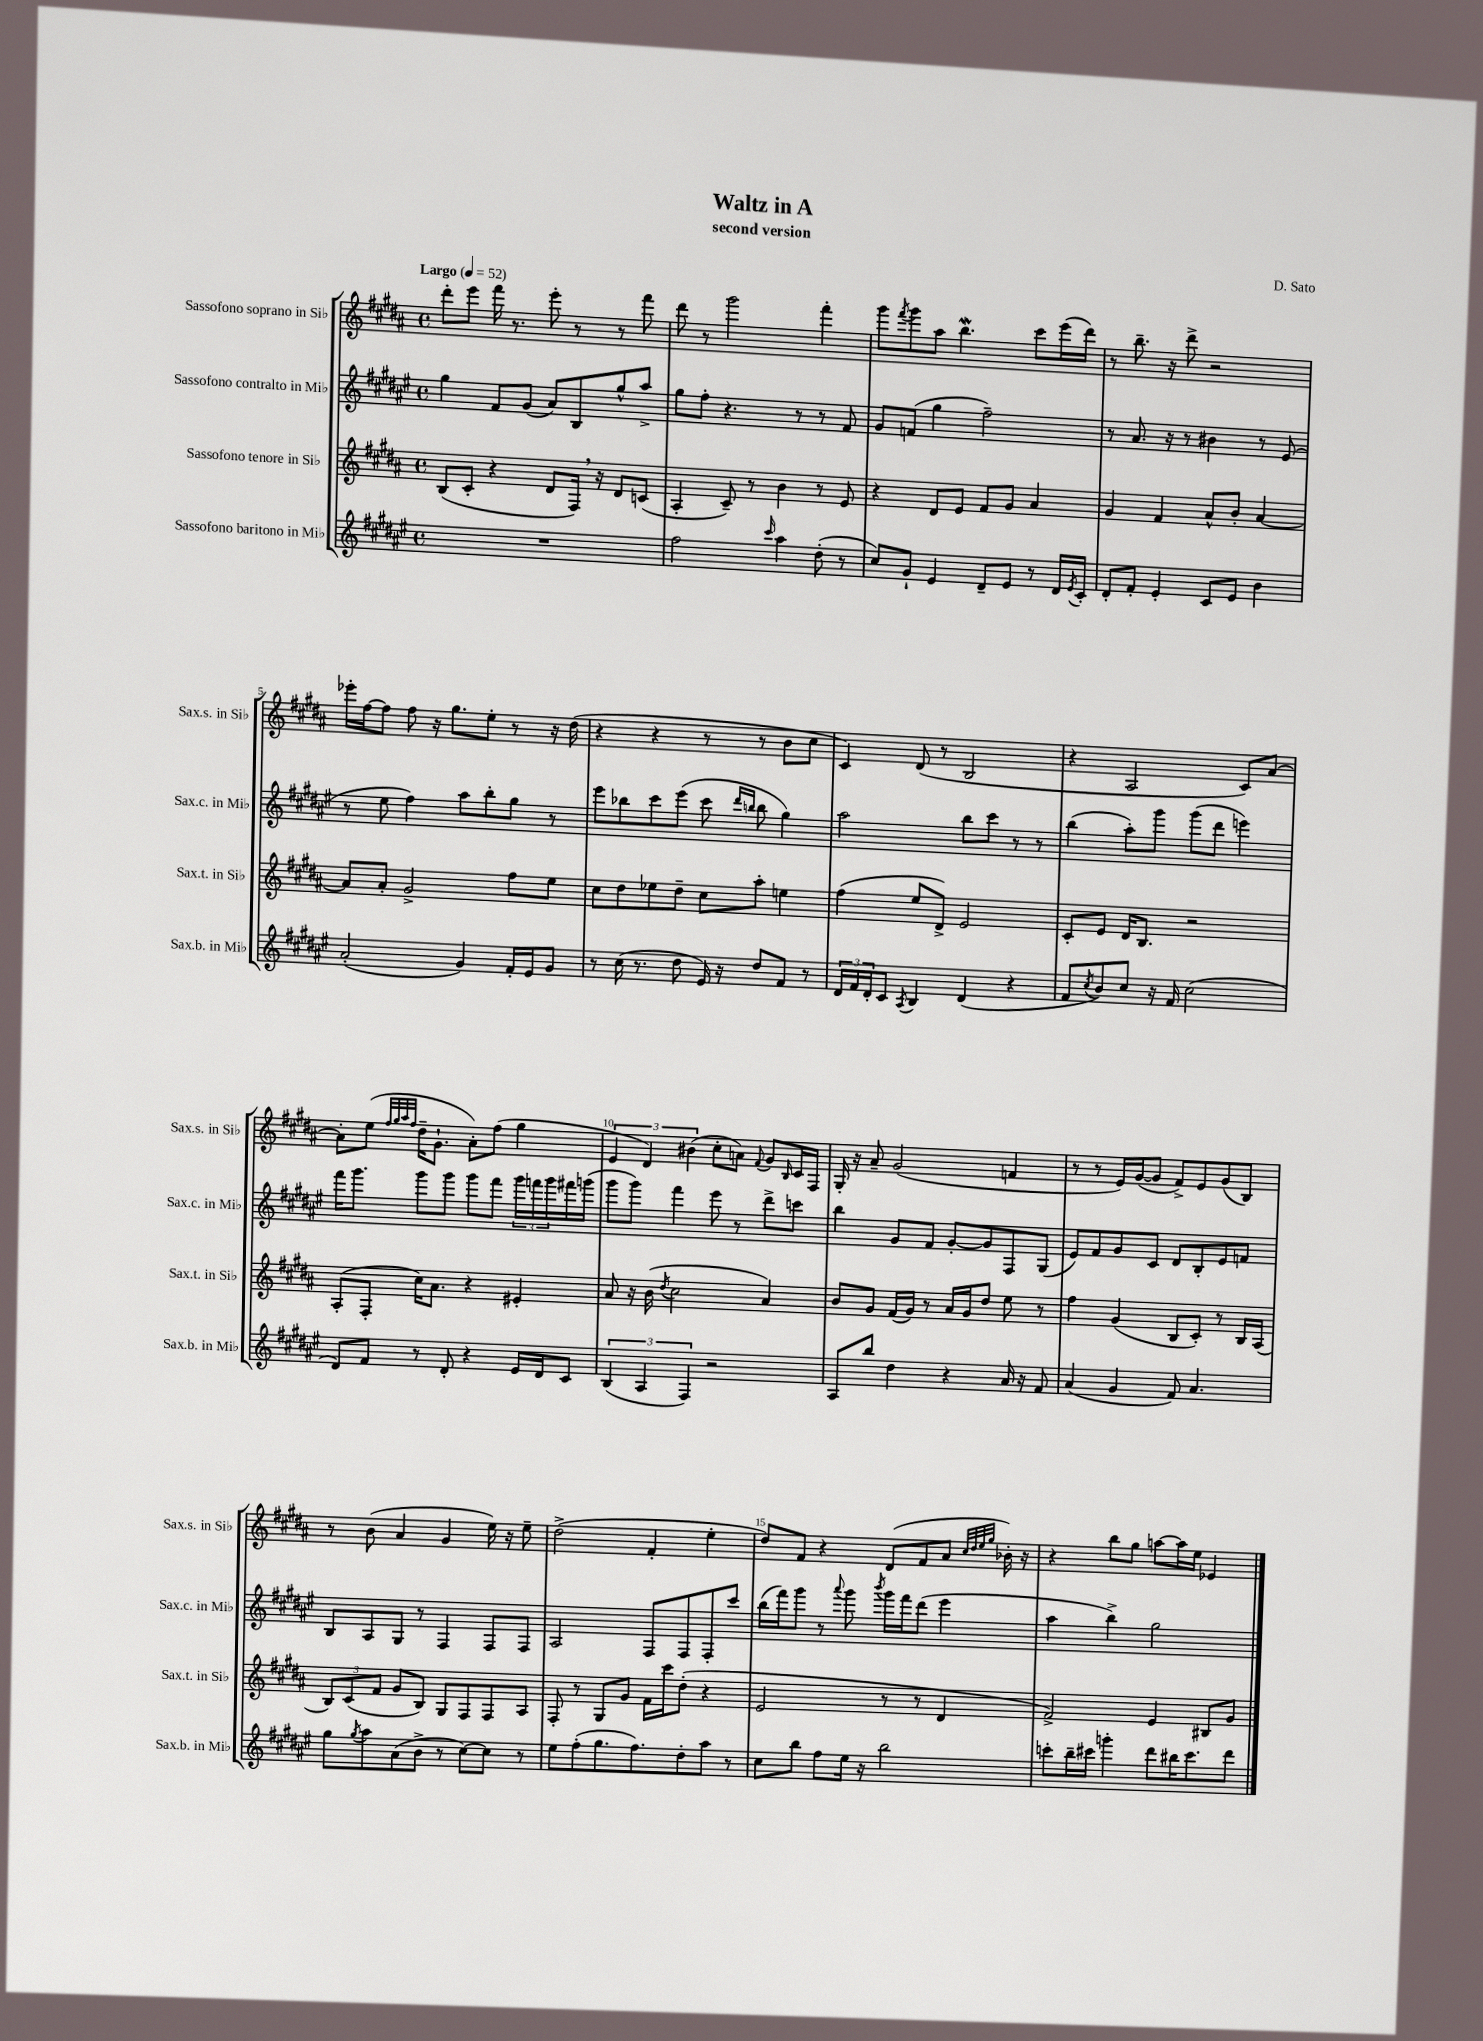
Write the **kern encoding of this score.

**kern	**kern	**kern	**kern
*part4	*part3	*part2	*part1
*staff4	*staff3	*staff2	*staff1
*I"Sassofono baritono in Mi♭	*I"Sassofono tenore in Si♭	*I"Sassofono contralto in Mi♭	*I"Sassofono soprano in Si♭
*I'Sax.b. in Mi♭	*I'Sax.t. in Si♭	*I'Sax.c. in Mi♭	*I'Sax.s. in Si♭
*clefG2	*clefG2	*clefG2	*clefG2
*k[f#c#g#d#a#e#]	*k[f#c#g#d#a#]	*k[f#c#g#d#a#e#]	*k[f#c#g#d#a#]
*M4/4	*M4/4	*M4/4	*M4/4
*met(c)	*met(c)	*met(c)	*met(c)
*MM52	*MM52	*MM52	*MM52
=1	=1	=1	=1
!	!	!	!LO:TX:a:B:t=Largo
1r	(8B/L	4gg#\	8ddd#'\L
.	8c#'/J	.	8eee\J
.	4r	8f#/L	16fff#\
.	.	.	8.r
.	.	(8g#/J	.
.	8d#/L	8a#/L)	8eee'\
.	16F#,/Jk)	8B/	8r
.	16r	.	.
.	8d#/L	8gg#^^/	8r
.	(8cn/J	8aa#^/J	8fff#\
=2	=2	=2	=2
2ff#\	4A#'/	8gg#\L	8ddd#\
.	.	8ff#'\J	8r
.	8c#~/)	4.r	2ggg#\
.	8r	.	.
16qqccc#/	.	.	.
4aa#\	4b\	.	.
.	.	8r	.
(8dd#'\	8r	8r	4fff#'\
8r	8e/	8f#/	.
=3	=3	=3	=3
8cc#/L)	4r	8g#/L	8ggg#\L
.	.	.	8qfff#/
8g#`/J	.	(8fn/J	8ggg#\
4e#/	8d#/L	4gg#\	8aa#\J
.	8e/J	.	4.bbw\
8d#~/L	8f#/L	2ff#~\)	.
8e#/J	8g#/J	.	.
8r	4a#/	.	8ccc#\L
16d#/LL	.	.	(16eee\L
8qe#/	.	.	.
16c#'/JJ	.	.	16ddd#\JJ)
=4	=4	=4	=4
8d#'/L	4g#/	8r	8r
8f#'/J	.	8.a#/	8.bb~\
4e#'/	4f#/	.	.
.	.	16r	16r
.	.	8r	8ddd#^\
8c#/L	8a#^^/L	4b#X\	2r
8e#/J	8b'/J	.	.
4b\	[4a#/	8r	.
.	.	(8e#/	.
!!LO:LB:g=z
=5	=5	=5	=5
(2a#'/	8a#/L]	8r	16eee-X'\LL
.	.	.	[16ff#\J
.	8a#'/J	8ee#\	8ff#\J]
.	2g#^/	4ff#\)	8ff#\
.	.	.	16r
.	.	.	8.gg#\L
4g#/)	.	8aa#\L	.
.	.	8bb'\	8ee'\J
16f#'/LL	8ff#\L	8gg#\J	8r
16e#/J	.	.	.
8g#/J	8ee\J	8r	16r
.	.	.	(16dd#\
=6	=6	=6	=6
8r	8cc#\L	8eee#\L	4r
(16cc#\	8dd#\	8bb-X\	.
8.r	.	.	.
.	8ee-X\	8ccc#\	4r
8dd#\	8dd#~\J	(8eee#\J	.
16e#/)	8cc#\L	8ccc#\	8r
16r	.	.	.
.	.	16qqddd#/LL	.
.	.	16qqbbn/JJ	.
8dd#/L	8aa#'\J	8bb\	8r
8f#/J	4een\	4gg#\)	8b\L
8r	.	.	8cc#\J
=7	=7	=7	=7
24d#/LL	(4ff#\	2aa#\	4c#/)
24f#/	.	.	.
24d#'/J	.	.	.
8c#/J	.	.	.
8qA#/	.	.	.
4B/	8ee/L	.	(8d#/
.	8d#^/J)	.	8r
(4d#/	2e/	8bb\L	2B/
.	.	8ccc#\J	.
4r	.	8r	.
.	.	8r	.
=8	=8	=8	=8
8f#/L	8c#'/L	(4bb\	4r
8qcc#/	.	.	.
8b/)	8e/J	.	.
8cc#/J	16d#/KL	8aa#'\L)	2A#/
.	8.B/J	.	.
16r	.	8ggg#\J	.
16f#/	.	.	.
(2cc#\	2r	(8ggg#\L	.
.	.	8ddd#\J	.
.	.	4eeen\)	8c#/L)
.	.	.	[8a#/J
!!LO:LB:g=z
=9	=9	=9	=9
8d#/L)	(8A#'/L	16fff#\KL	8a#'\L]
.	.	8.ggg#\J	.
8f#/J	8F#'/J	.	(8ee\J
.	.	.	32qqff#/LLL
.	.	.	32qqgg#/
.	.	.	32qqaa#/
.	.	.	32qqff#/JJJ
8r	16cc#\KL)	8ggg#\L	16dd#~\KL
.	8.a#\J	.	8.g#`\J
8d#'/	.	8ggg#\J	.
4r	4r	8ggg#\L	8a#'\L)
.	.	8fff#\J	(8ff#\J
16e#/LL	4e#X'/	24ggg#\LL	4gg#\
.	.	24fffn\	.
16d#/J	.	.	.
.	.	24ggg#\	.
8c#/J	.	16fff#X\	.
.	.	(16gggn\JJ	.
=10	=10	=10	=10
(6B/	8a#/	8ggg#\L	6e/
.	16r	8ggg#\J)	.
6A#/	.	.	6d#/)
.	(16b\	.	.
.	8qdd#/	.	.
.	2cc#\	4fff#\	.
6F#/)	.	.	(6b#X\
2r	.	8eee#\	8cc#'\L
.	.	8r	8an\J)
.	.	.	8qqf#/
.	4a#/)	8ddd#^\L	8g#/L
.	.	.	16qqB/
.	.	8cccn\J	16c#/L
.	.	.	16F#/JJ
=11	=11	=11	=11
8A#/L	8b/L	4bb\	16G#'/
.	.	.	16r
8bb/J	8g#/J	.	8a#~/
4dd#\	(16f#/LL	8g#/L	(2g#/
.	16g#/JJ)	.	.
.	8r	8f#/J	.
4r	16a#/LL	[8g#'/L	.
.	16g#/J	.	.
.	8dd#/J	8g#/]	.
16a#/	8ee\	8F#/	4fn/
16r	.	.	.
8f#/	8r	(8G#/J	.
=12	=12	=12	=12
(4a#/	4ff#\	8e#/L)	8r
.	.	8f#/	8r
4g#/	(4g#/	8g#/	16e/LL)
.	.	.	([16g#/J
.	.	8c#/J	8g#/J]
8f#/)	8B/L	8d#/L	8f#^/L)
4.a#/	8c#'/J)	8B'/	8e/
.	8r	8e#/	(8g#/
.	16B/LL	8fn/J	8B/J)
.	(16A#/JJ	.	.
!!LO:LB:g=z
=13	=13	=13	=13
8gg#\L	12B/L)	8B/L	8r
.	(12c#/	.	.
8qgg#/	.	.	.
8aa#\	.	8A#/	(8b\
.	12f#/J	.	.
(8a#\	8g#/L	8G#/J	4a#/
8b^\J	8B/J)	8r	.
8r	8G#/L	4F#/	4g#/
[8cc#\L)	8F#/	.	.
8cc#\J]	8F#/	8F#/L	16ee\)
.	.	.	16r
8r	8A#/J	8F#/J	8ee~\
=14	=14	=14	=14
8ee#\L	8F#'/	2A#/	(2dd#^\
(8ff#'\	8r	.	.
8.gg#\	8G#/L	.	.
.	8g#/J	.	.
8.ff#\)	.	.	.
.	16f#\LL	8F#/L	4f#'/
.	16ccc#\J	.	.
8dd#'\	(8dd#'\J	8F#/	.
8aa#\J	4r	8F#'/	4ee'\
8r	.	8ccc#/J	.
=15	=15	=15	=15
8cc#\L	2e/	(16bb\LL	8dd#/L)
.	.	16fff#\J)	.
8bb\J	.	8ggg#\J	8f#/J
8ff#\L	.	8r	4r
.	.	8qqaaa#/	.
16ee#\Jk	.	8ggg#\	.
16r	.	.	.
.	.	8qbbb/	.
2bb\	8r	16ggg#\LL	(8d#/L
.	.	16fff#\J	.
.	8r	(8ddd#\J	8f#/
.	4d#/	4eee#\	8a#/J
.	.	.	32qqcc#/LLL
.	.	.	32qqdd#/
.	.	.	32qqee/
.	.	.	32qqgg#/JJJ
.	.	.	16b-X'\)
.	.	.	16r
=16	=16	=16	=16
8cccn'\L	2f#^/)	4aa#\	4r
16bb~\L	.	.	.
16ccc#X\JJ	.	.	.
4gggn'\	.	4bb^\)	8bb\L
.	.	.	8gg#\J
8ddd#\L	4e/	2gg#\	[8aan\L
16bb#X\K	.	.	16aa\L]
8.ccc#\	.	.	16ee\JJ
.	8B#X/L	.	4e-X/
8ddd#\J	8g#/J	.	.
==	==	==	==
*-	*-	*-	*-
